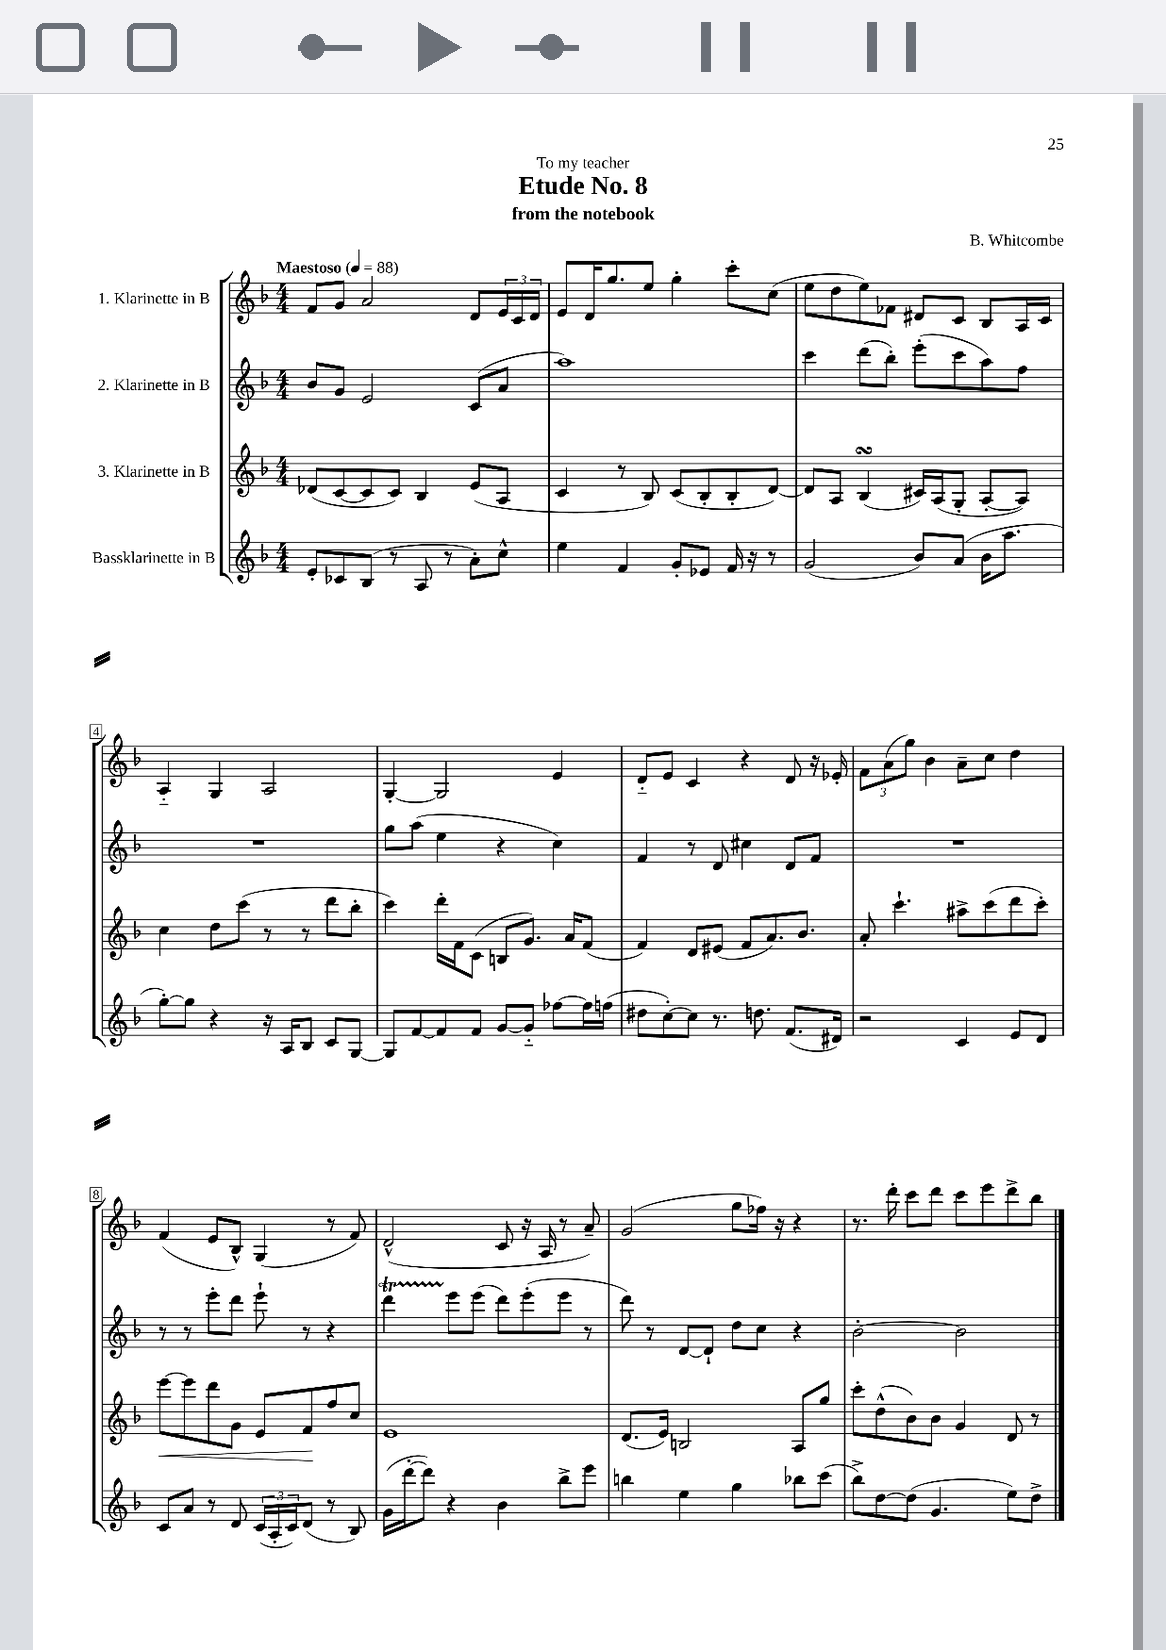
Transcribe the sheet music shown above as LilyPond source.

\header { title = "Etude No. 8" composer = "B. Whitcombe" subtitle = "from the notebook" dedication = "To my teacher" }
<<
\new StaffGroup <<
\new Staff = "s0" \with { instrumentName = "1. Klarinette in B" } {
    \clef treble \key f \major \numericTimeSignature \time 4/4 \tempo "Maestoso" 4 = 88
    f'8 g'8 a'2 d'8 \tuplet 3/2 { e'16 c'16 d'16 } |
    e'8 d'16 g''8. e''8 g''4-. c'''8-. c''8( |
    e''8 d''8 e''8) fes'8 dis'8 c'8 bes8 a16 c'16 |
    a4-_ g4 a2 |
    g4~-. g2 e'4 |
    d'8-_ e'8 c'4 r4 d'8 r16 ees'16-. |
    \tuplet 3/2 { f'8 a'8( g''8) } bes'4 a'8-- c''8 d''4 |
    f'4( e'8 bes8-^) g4( r8 f'8) |
    d'2-^( c'8 r16 a16 r8 a'8--) |
    g'2( g''8 fes''16) r16 r4 |
    r8. d'''16-. c'''8 d'''8 c'''8 e'''8 d'''8-> bes''8 \bar "|." |
}
\new Staff = "s1" \with { instrumentName = "2. Klarinette in B" } {
    \clef treble \key f \major \numericTimeSignature \time 4/4
    bes'8 g'8 e'2 c'8( a'8 |
    a''1) |
    c'''4 d'''8( bes''8-.) e'''8-.( c'''8 a''8) f''8 |
    R1 |
    g''8 a''8( e''4 r4 c''4) |
    f'4 r8 d'8 cis''4 d'8 f'8 |
    R1 |
    r8 r8 e'''8-. d'''8 e'''8-! r8 r4 |
    d'''4\startTrillSpan e'''8\stopTrillSpan e'''8( d'''8) e'''8-.( e'''8 r8 |
    d'''8) r8 d'8~ d'8-! d''8 c''8 r4 |
    bes'2~-. bes'2 \bar "|." |
}
\new Staff = "s2" \with { instrumentName = "3. Klarinette in B" } {
    \clef treble \key f \major \numericTimeSignature \time 4/4
    des'8( c'8~ c'8 c'8) bes4 e'8( a8 |
    c'4 r8 bes8) c'8( bes8-. bes8-. d'8~) |
    d'8 a8 bes4\turn( cis'16) a16( g8-. a8~-. a8) |
    c''4 d''8 c'''8( r8 r8 d'''8 bes''8-. |
    c'''4) d'''16-. f'16 c'8( b8 g'8.) a'16 f'8( |
    f'4) d'8 eis'8( f'8 a'8.) bes'8. |
    a'8-. c'''4.-! ais''8-> c'''8( d'''8 c'''8-.) |
    e'''8~\< e'''8 d'''8 g'8 e'8 f'8\! f''8 c''8 |
    e'1 |
    d'8.( e'16) b2 a8 g''8 |
    c'''8-. d''8-^( bes'8) bes'8 g'4 d'8 r8 \bar "|." |
}
\new Staff = "s3" \with { instrumentName = "Bassklarinette in B" } {
    \clef treble \key f \major \numericTimeSignature \time 4/4
    e'8-. ces'8 bes8( r8 a8 r8 a'8-.) c''8-^ |
    e''4 f'4 g'8-. ees'8 f'16 r16 r8 |
    g'2( bes'8) a'8( bes'16 a''8. |
    g''8~-.) g''8 r4 r16 a16 bes8 c'8 g8~ |
    g8 f'8~ f'8 f'8 g'8~ g'8-_ fes''8~ fes''16 f''16( |
    dis''8 c''8~-.) c''8 r8. d''8. f'8.( dis'16) |
    r2 c'4 e'8 d'8 |
    c'8 a'8 r8 d'8 \tuplet 3/2 { c'16( a16-. c'16) } d'8( r8 bes8) |
    g'16( d'''16~-. d'''8) r4 bes'4 bes''8-> e'''8 |
    b''4 e''4 g''4 bes''8 c'''8( |
    bes''8->) d''8~ d''8( g'4. e''8) d''8-> \bar "|." |
}
>>
>>
\layout { \context { \Score \override BarNumber.stencil = #(make-stencil-boxer 0.1 0.3 ly:text-interface::print) } }
